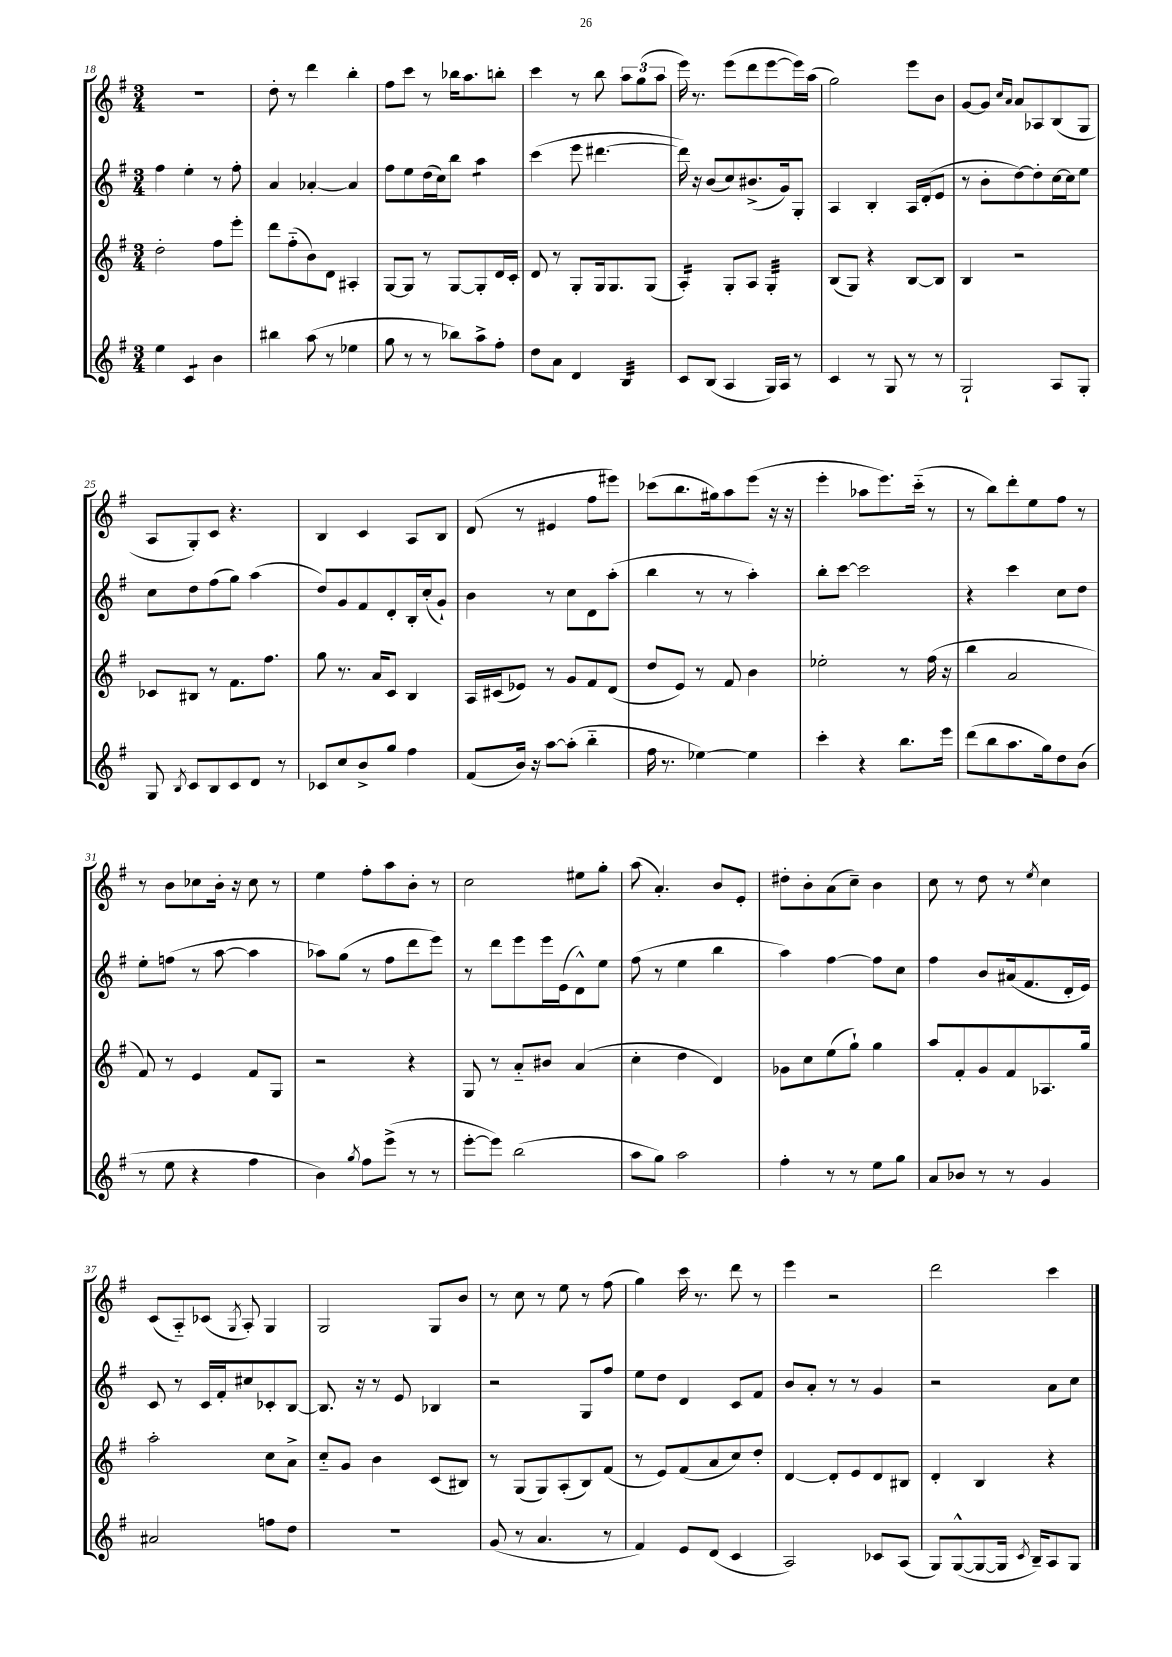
<<
\new StaffGroup <<
\new Staff = "s0" {
    \clef treble \key g \major \numericTimeSignature \time 3/4
    \autoBeamOff R2. |
    d''8-. r8 d'''4 b''4-. |
    fis''8[ c'''8] r8 bes''16[ a''8. b''8]-. |
    c'''4 r8 b''8 \tuplet 3/2 { a''8[ g''8( a''8] } |
    e'''16) r8. e'''8[( d'''8 e'''8~ e'''16) a''16]( |
    g''2) e'''8[ b'8] |
    g'8[~ g'8] \grace { c''16[ a'16] } a'8[ aes8 b8( g8] |
    a8[ g8-.) c'8] r4. |
    b4 c'4 a8[ b8] |
    d'8( r8 eis'4 fis''8[ eis'''8]) |
    ces'''8[( b''8. gis''16) a''8 e'''8]( r16 r16 |
    e'''4-. aes''8[ e'''8.) c'''16]-_( r8 |
    r8 b''8[) d'''8-. e''8 fis''8] r8 |
    r8 b'8[ ces''8 b'16]-. r16 ces''8 r8 |
    e''4 fis''8[-. a''8 b'8]-. r8 |
    c''2 eis''8[ g''8]-. |
    a''8( a'4.-.) b'8[ e'8]-. |
    dis''8[-. b'8-. a'8( c''8]--) b'4 |
    c''8 r8 d''8 r8 \acciaccatura { e''8 } c''4 |
    c'8[( a8-_) ces'8]( \acciaccatura { g8 } a8-.) g4 |
    g2 g8[ b'8] |
    r8 c''8 r8 e''8 r8 fis''8( |
    g''4) c'''16 r8. d'''8 r8 |
    e'''4 r2 |
    d'''2 c'''4 \bar "|." |
}
\new Staff = "s1" {
    \clef treble \key g \major \numericTimeSignature \time 3/4
    \autoBeamOff fis''4 e''4-. r8 fis''8-. |
    a'4 aes'4~-. aes'4 |
    fis''8[ e''8 d''16( c''16) b''8] a''4:8 |
    c'''4( e'''8 dis'''4.~ |
    dis'''16) r16 b'8[( c''8) bis'8.->( g'16) g8]-. |
    a4 b4-. a16[ d'16-.( e'8] |
    r8 b'8[-. d''8~) d''8-. c''16~ c''16 e''8] |
    c''8[ d''8 fis''8( g''8]) a''4( |
    d''8[) g'8 fis'8 d'8-. b16-. c''16-.( g'8]-!) |
    b'4 r8 c''8[ d'8 a''8]-.( |
    b''4 r8 r8 a''4-.) |
    b''8[-. c'''8]~ c'''2 |
    r4 c'''4 c''8[ d''8] |
    e''8[-. f''8]( r8 a''8~ a''4 |
    aes''8[) g''8]( r8 fis''8[ d'''8 e'''8]) |
    r8 d'''8[ e'''8 e'''16 e'16( d'8-^) e''8] |
    fis''8( r8 e''4 b''4 |
    a''4) fis''4~ fis''8[ c''8] |
    fis''4 b'8[ ais'16( fis'8. d'16-. e'16]) |
    c'8 r8 c'16[ fis'16-. cis''8 ces'8-. b8]~ |
    b8. r16 r8 e'8 bes4 |
    r2 g8[ fis''8] |
    e''8[ d''8] d'4 c'8[ fis'8] |
    b'8[ a'8]-. r8 r8 g'4 |
    r2 a'8[ c''8] \bar "|." |
}
\new Staff = "s2" {
    \clef treble \key g \major \numericTimeSignature \time 3/4
    \autoBeamOff d''2-. fis''8[ e'''8]-. |
    d'''8[ fis''8-_( b'8) d'8] ais4-. |
    g8[~ g8] r8 g8[~ g8-. d'16 c'16]-. |
    d'8 r8 g8[-. g16 g8. g8]( |
    a4:16-.) g8[-. a8] g4:32-. |
    b8[( g8]) r4 b8[~ b8] |
    b4 r2 |
    ces'8[ bis8] r8 fis'8.[ fis''8.] |
    g''8 r8. a'16[ c'8] b4 |
    a16[ cis'16( ees'8]) r8 g'8[ fis'8 d'8]( |
    d''8[ e'8]) r8 fis'8 b'4 |
    ees''2-. r8 fis''16( r16 |
    b''4 a'2 |
    fis'8) r8 e'4 fis'8[ g8] |
    r2 r4 |
    g8 r8 a'8[-_ bis'8] a'4( |
    c''4-. d''4 d'4) |
    ges'8[ c''8 e''8( g''8]-!) g''4 |
    a''8[ fis'8-. g'8 fis'8 aes8. g''16] |
    a''2-. c''8[ a'8]-> |
    c''8[-_ g'8] b'4 c'8[( bis8]) |
    r8 g8[( g8) a8-.( b8) fis'8]( |
    r8 e'8[) fis'8( a'8 c''8) d''8]-. |
    d'4~ d'8[-. e'8 d'8 bis8] |
    d'4-. b4 r4 \bar "|." |
}
\new Staff = "s3" {
    \clef treble \key g \major \numericTimeSignature \time 3/4
    \autoBeamOff e''4 c'4:8 b'4 |
    bis''4 a''8( r8 ees''4 |
    g''8 r8 r8 bes''8[) a''8-> fis''8]-. |
    d''8[ a'8] d'4 b4:32 |
    c'8[ b8]( a4 g16[) a16] r8 |
    c'4 r8 g8 r8 r8 |
    g2-! a8[ g8]-. |
    g8 \acciaccatura { b8 } c'8[ b8 c'8 d'8] r8 |
    ces'8[ c''8 b'8-> g''8] fis''4 |
    fis'8[( b'16]) r16 a''8[~ a''8]-.( b''4-_ |
    fis''16 r8. ees''4~) ees''4 |
    c'''4-. r4 b''8.[ e'''16] |
    d'''8[( b''8 a''8. g''16) d''8 b'8]( |
    r8 e''8 r4 fis''4 |
    b'4) \acciaccatura { g''8 } fis''8[ e'''8]->( r8 r8 |
    e'''8[~-. e'''8]) b''2( |
    a''8[ g''8]) a''2 |
    fis''4-. r8 r8 e''8[ g''8] |
    a'8[ bes'8] r8 r8 g'4 |
    ais'2 f''8[ d''8] |
    R2. |
    g'8( r8 a'4. r8 |
    fis'4) e'8[ d'8]( c'4 |
    a2) ces'8[ a8]( |
    g8[) g8~-^( g8~ g16] \acciaccatura { c'8 } b16[--) a8 g8] \bar "|." |
}
>>
>>
\layout { \context { \Score currentBarNumber = #18 } }
